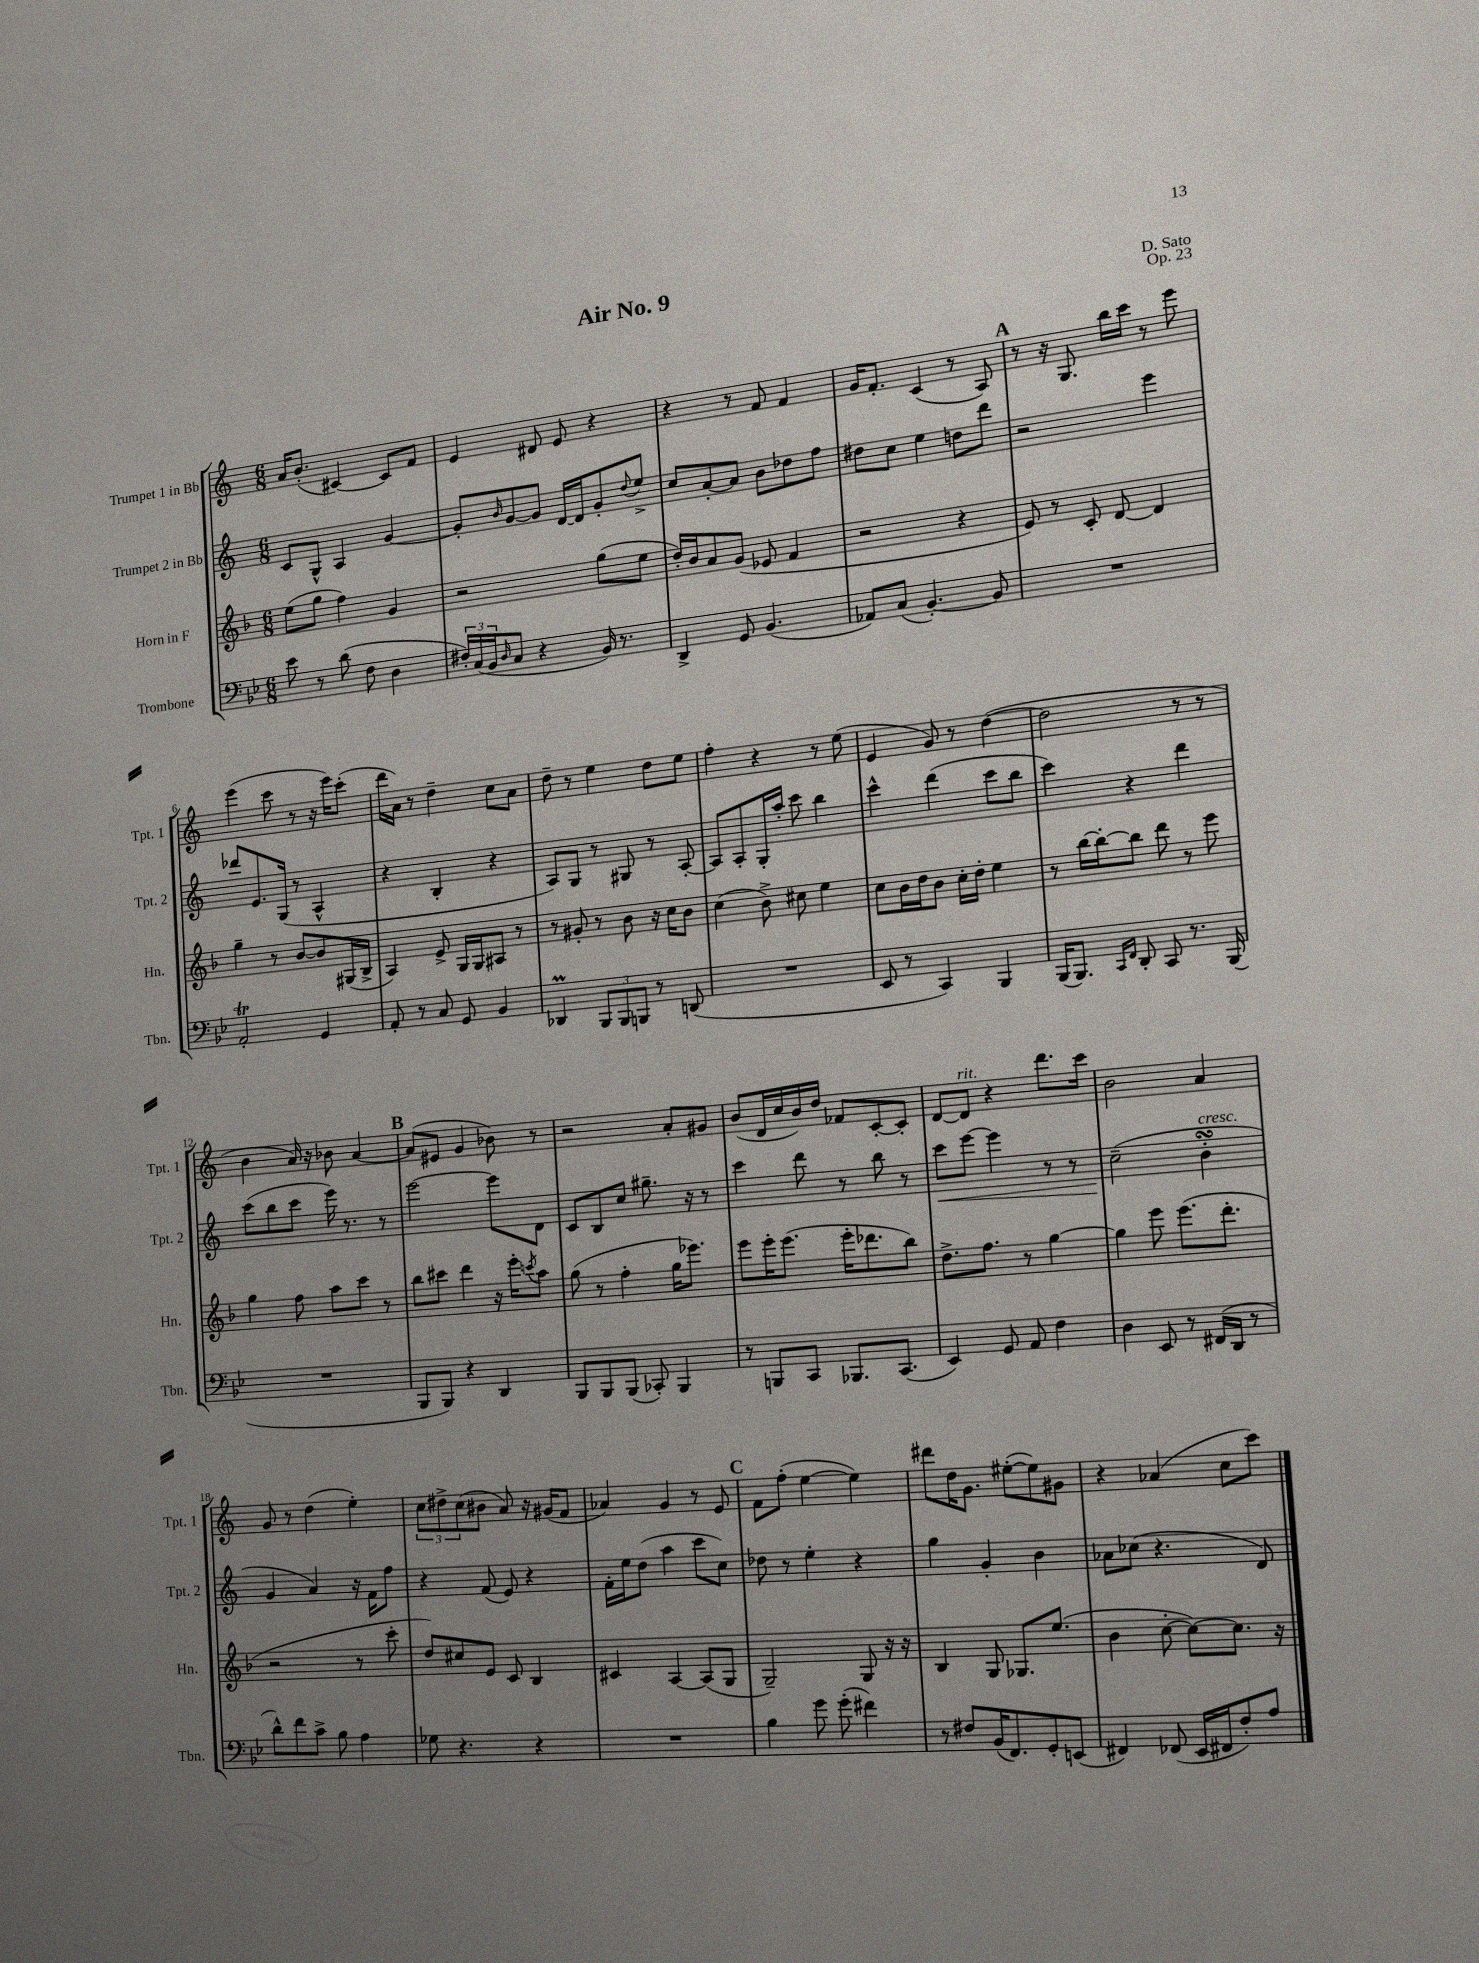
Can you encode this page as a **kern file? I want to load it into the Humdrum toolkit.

**kern	**kern	**kern	**kern
*staff4	*staff3	*staff2	*staff1
*clefF4	*clefG2	*clefG2	*clefG2
*k[b-e-]	*k[b-]	*k[]	*k[]
*M6/8	*M6/8	*M6/8	*M6/8
8e-	(8ee	8c	16a
.	.	.	(8.b'
8r	8gg	8G^^	.
(8d	4ff)	4A	[4c#)
8F	.	.	.
4D	4g	[4g	8c#]
.	.	.	8f
=	=	=	=
24F#')	2r	8g']	4e
(24C	.	.	.
24BB-	.	.	.
16qqD	.	16qqb	.
8C	.	[8g	.
4r	.	8g]	8d#
.	.	[16d	8e
.	.	16d]	.
16BB-)	(8gg	8g'	4r
8.r	.	.	.
.	.	8qqdd	.
.	8ee	8ee^	.
=	=	=	=
4DD^	16dd')	8cc	4r
.	16b-	.	.
.	8a	[8a'	.
8GG	(8g	8a]	8r
(4.BB-	8e-	8b	8f
.	4f	8dd-	4f
.	.	8ff	.
=	=	=	=
8AA-)	2r	8dd#	16g
.	.	.	8.f'
(8C	.	8cc	.
[4.BB-')	.	4ee	(4c
.	4r	8dd	8r
8BB-]	.	8ddd	8A)
=	=	=	=
2.r	8e)	2r	8r
.	8r	.	16r
.	.	.	8.G
.	8c'	.	.
.	[8d	.	16bb
.	.	.	16ccc
.	4d]	4eee	8r
.	.	.	8eee
=	=	=	=
2AA'	4gg~	8ddd-	(4eee
.	.	8.e	.
.	8r	.	8ccc
.	.	(16G	.
.	[8b-	8r	8r
4GG	8b-]	4A^^	16r
.	.	.	16eee)
.	(16G#	.	(8ccc'
.	16B-^	.	.
=	=	=	=
8AA'	4A)	4r	16ddd
.	.	.	16a)
8r	.	.	8r
8C	8e^	4B'	4dd~
8GG	16G	.	.
.	16G	.	.
4BB-	8A#	4r	8cc
.	8r	.	8a
=	=	=	=
4DD-	8r	8A)	8dd~
.	8g#'	8G	8r
12BBB-	8r	8r	4ee
12BBB-	.	.	.
.	8b-	8G#	.
12BBB	.	.	.
8r	16r	8r	8dd
.	16cc	.	.
(8DD	8b-	[8A'	8ee
=	=	=	=
2.r	(4cc	8A]	4ff'
.	.	8A'	.
.	8b-^)	16G'	4r
.	.	16aa'	.
.	8cc#	8ccc	.
.	4ee	4bb	8r
.	.	.	(8ee
=	=	=	=
8EE-	8cc	4ccc^^	4e
8r	16b-	.	.
.	16dd	.	.
4CC)	8b-	(4ddd	8g)
.	16cc'	.	8r
.	16dd'	.	.
4BBB-	4ee	8ccc	([4dd
.	.	8bb	.
=	=	=	=
(16BBB-	8r	4ccc)	2dd]
8.BBB-)	.	.	.
.	[16bb-	.	.
.	16bb-'_	.	.
16qqCC	.	.	.
16qqFF	.	.	.
8DD'	8bb-]	4r	.
8CC	8ddd	.	.
8.r	8r	4ddd	8r
.	8eee	.	8r
(16BBB-	.	.	.
=	=	=	=
2.r	4gg	(8ccc	4b
.	.	8bb	.
.	8ff	8ccc	16a)
.	.	.	16r
.	8aa	16eee)	8b-
.	.	8.r	.
.	8ccc	.	[4a
.	8r	8r	.
=	=	=	=
8BBB-	8bb-	[2eee	(8a]
8BBB-)	8ccc#	.	8e#
4r	4ddd	.	4g
4DD	16r	8eee]	8b-)
.	16eee'	.	.
.	8qccc	.	.
.	8aa	8d	8r
=	=	=	=
8BBB-	(8gg	8c	2r
8BBB-	8r	8B	.
(8BBB-	4ff'	8cc	.
8CC-')	.	8.gg#~	.
4BBB-	16gg	.	8a'
.	8.eee-)	16r	.
.	.	8r	8g#
=	=	=	=
8r	8eee	4ccc	(8b
8BBB	16eee'	.	16d
.	(8.eee	.	16cc
8CC	.	8ddd	16b)
.	.	.	16dd
8.BBB-	16eee'	8r	8f-
.	8.ddd-	.	.
.	.	8bb	[8c'
(8.CC	.	.	.
.	8bb-)	8r	8c']
=	=	=	=
4EE-)	8.dd^	8ccc	[8d
.	.	[8eee	8d]
.	8.ff	.	.
8GG	.	4eee]	4r
8AA	8r	.	.
4F	[4gg	8r	8.ddd
.	.	8r	.
.	.	.	16ccc
=	=	=	=
4D	4gg]	(2cc~	2b
8EE-	8eee	.	.
8r	(8.eee	.	.
(16FF#	.	4b'	4a
16DD	8.ddd'	.	.
8r	.	.	.
=	=	=	=
8d^^)	2r	4g	8g
8f	.	.	8r
8c^	.	4a)	(4dd
8B-	.	.	.
4A	8r	16r	4ee')
.	.	16f	.
.	8ccc'	8ff	.
=	=	=	=
8G-	8dd)	4r	12cc
.	.	.	12dd#^
4.r	8cc#	.	.
.	.	.	(12cc
.	8e	(8f	8b#
.	8c	8e)	8a)
4r	4B-	4r	16r
.	.	.	(16g#
.	.	.	8f
=	=	=	=
2.r	4c#	16f'	4a-)
.	.	16ee	.
.	.	(8dd	.
.	[4A	4aa	4g
.	(8A]	8ccc	8r
.	8G	8cc)	8e
=	=	=	=
4B-	2G~)	8dd-	8f
.	.	8r	(8ff'
8g	.	4ee'	[4ee
(8g'	.	.	.
4f#)	8G	4r	4ee])
.	16r	.	.
.	16r	.	.
=	=	=	=
8r	4B-	4gg	8ddd#
8F#	.	.	16dd
.	.	.	8.g
(16BB-	8G	4g'	.
8.FF)	.	.	.
.	8.G-	.	([8ee#'
8GG'	.	4b	8ee#])
.	(8.ee	.	.
(8EE	.	.	8g#
=	=	=	=
4FF#)	4b-	8a-	4r
.	.	(8cc-	.
(8FF-	[8cc'	4.r	(4a-
16EE-	8cc_)	.	.
16FF#	.	.	.
8F')	8.cc]	.	8cc
8A	.	8d)	8ccc)
.	16r	.	.
==	==	==	==
*-	*-	*-	*-
